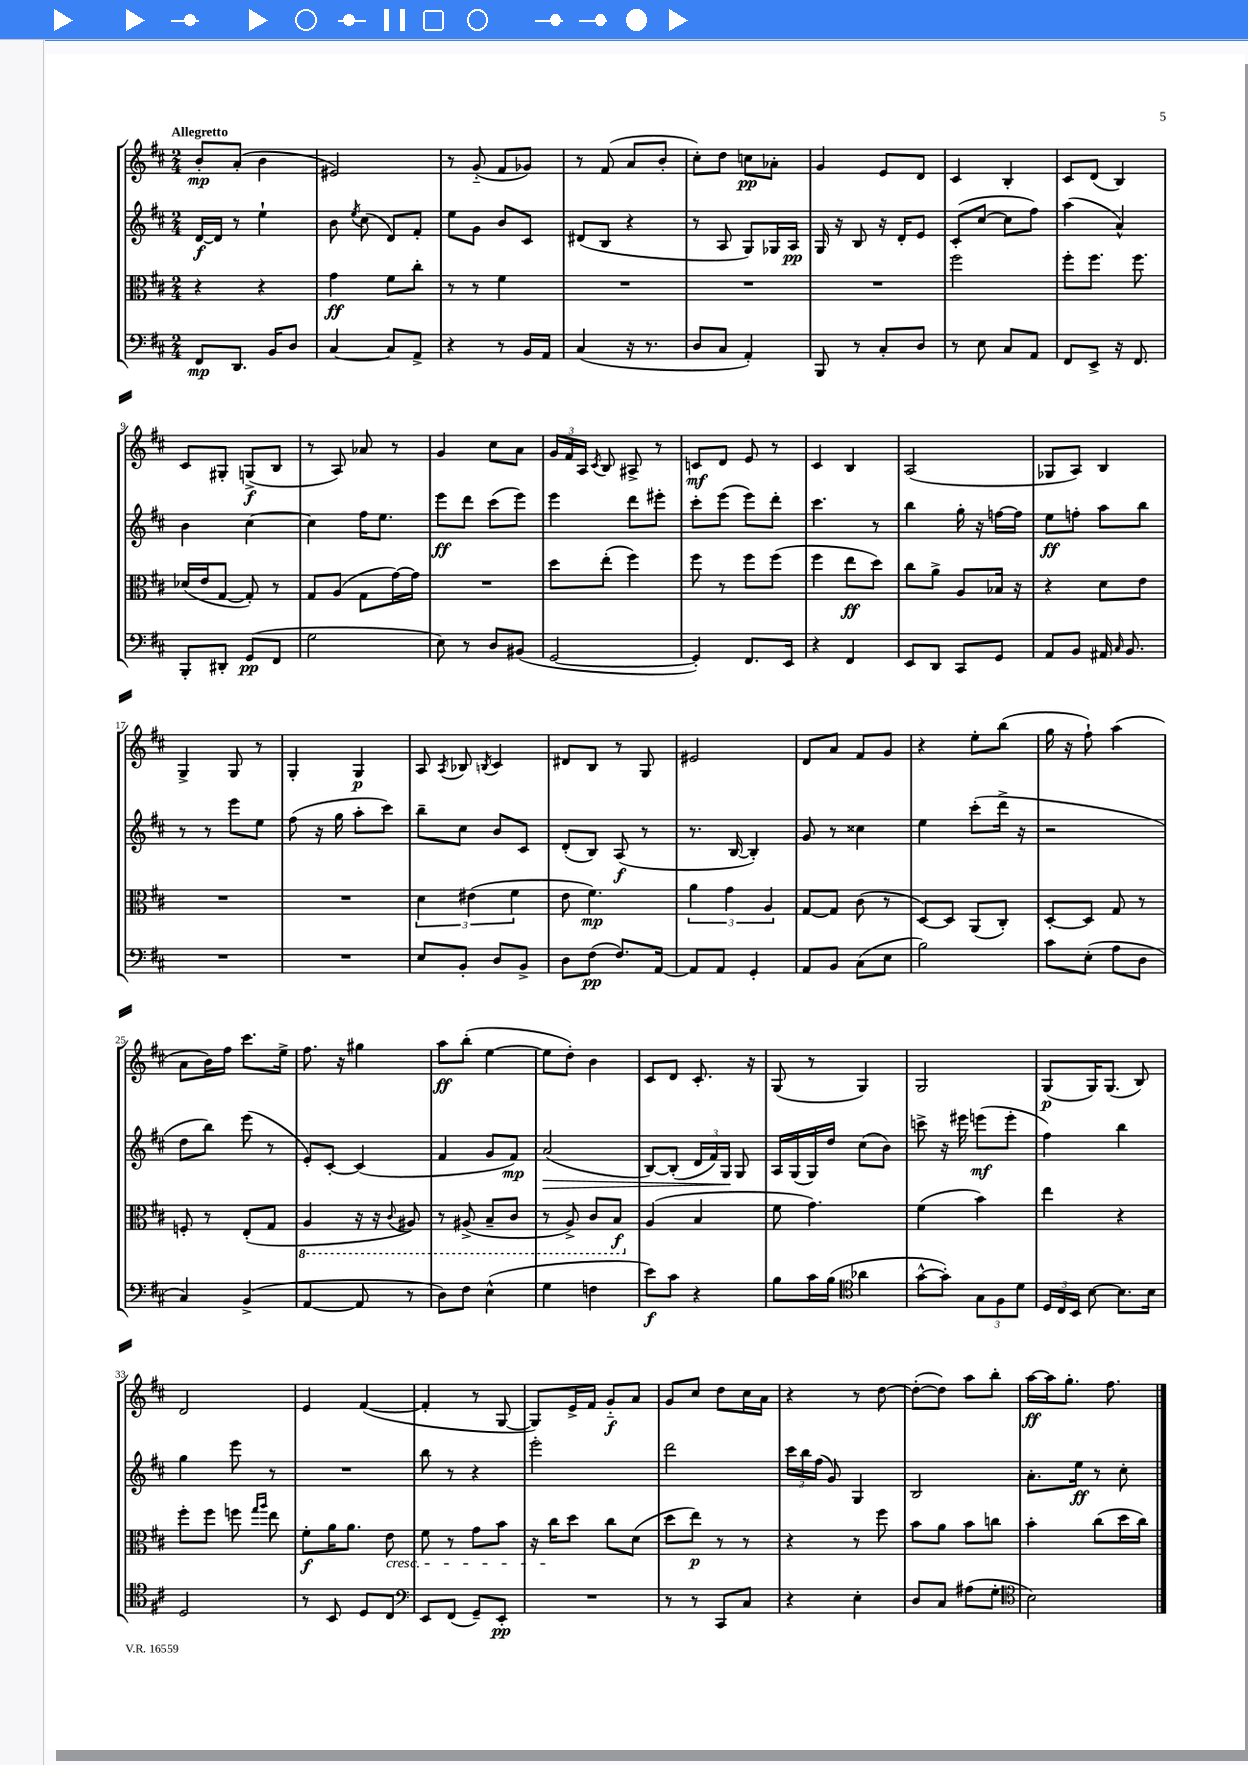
<<
\new StaffGroup <<
\new Staff = "s0" {
    \clef treble \key d \major \numericTimeSignature \time 2/4 \tempo "Allegretto"
    \autoBeamOff b'8[-.\mp a'8]-.( b'4 |
    eis'2) |
    r8 g'8-_( fis'8[ ges'8]) |
    r8 fis'8( a'8[ b'8]-. |
    cis''8[-.) d''8] c''8[\pp aes'8]-. |
    g'4 e'8[ d'8] |
    cis'4 b4-. |
    cis'8[ d'8]( b4) |
    cis'8[ gis8]-. g8[->\f( b8] |
    r8 a8) aes'8 r8 |
    g'4 cis''8[ a'8] |
    \tuplet 3/2 { g'16[ fis'16 a16] } \acciaccatura { cis'8 } b8 ais8-> r8 |
    c'8[\mf d'8] e'8 r8 |
    cis'4 b4 |
    a2( |
    ges8[ a8]) b4 |
    g4-> g8 r8 |
    g4-. g4\p |
    a8 \acciaccatura { a8 } bes8 \acciaccatura { b8 } cis'4 |
    dis'8[ b8] r8 g8 |
    eis'2 |
    d'8[ a'8] fis'8[ g'8] |
    r4 e''8[-. b''8]( |
    g''16 r16 fis''8-!) a''4( |
    a'8[ b'16) fis''16] cis'''8.[ e''16]-> |
    fis''8. r16 gis''4 |
    a''8[\ff b''8]-.( e''4~ |
    e''8[ d''8]-.) b'4 |
    cis'8[ d'8] cis'8.-. r16 |
    g8( r8 g4) |
    g2 |
    g8[\p( g16) g8.]( b8) |
    d'2 |
    e'4 fis'4~( |
    fis'4-. r8 g8~ |
    g8[) e'16-> fis'16] g'8[-_\f a'8] |
    g'8[ cis''8] d''8[ cis''16 a'16] |
    r4 r8 d''8~ |
    d''8[~-.( d''8]) a''8[ b''8]-. |
    a''16[~\ff a''16 g''8.]-. fis''8. \bar "|." |
}
\new Staff = "s1" {
    \clef treble \key d \major \numericTimeSignature \time 2/4
    \autoBeamOff d'16[~\f d'16] r8 e''4-! |
    b'8 \acciaccatura { e''8 } cis''8( d'8[) fis'8]-. |
    e''8[ g'8] b'8[ cis'8] |
    dis'8[( b8] r4 |
    r8 a8 g8[) ges16 a16]\pp |
    g16 r16 b8 r16 d'16[-. e'8] |
    cis'8[-.( cis''8]~ cis''8[ fis''8]) |
    a''4( a'4-^) |
    b'4 cis''4~ |
    cis''4 fis''16[ e''8.] |
    e'''8[\ff d'''8] cis'''8[( e'''8]) |
    e'''4 d'''8[ eis'''8]-. |
    cis'''8[-. e'''8]( e'''8[) d'''8]-. |
    cis'''4. r8 |
    b''4 g''16-. r16 f''16[~ f''16] |
    e''8[\ff f''8]-. a''8[ b''8] |
    r8 r8 e'''8[ e''8] |
    fis''8( r16 g''16 a''8[-. cis'''8]) |
    b''8[-- cis''8] b'8[ cis'8] |
    d'8[-.( b8]) a8\f( r8 |
    r8. b16~ b4-.) |
    g'8 r8 cisis''4 |
    e''4 cis'''8[-.( d'''16]-> r16 |
    r2 |
    d''8[ b''8]) e'''8( r8 |
    e'8[-.) cis'8]~-. cis'4( |
    fis'4 g'8[ fis'8]\mp) |
    a'2\>( |
    b8[~) b8]-.( \tuplet 3/2 { d'16[ fis'16) g16]\! } g8 |
    a16[ g16( g16) d''16] cis''8[( b'8]) |
    c'''8-> r16 eis'''16 e'''8[\mf( e'''8]-. |
    fis''4) b''4 |
    g''4 e'''8 r8 |
    R2 |
    b''8 r8 r4 |
    e'''2-. |
    d'''2 |
    \tuplet 3/2 { cis'''16[ b''16 fis''16]( } g'8) g4 |
    b2 |
    a'8.[-. e''16]\ff r8 cis''8-. \bar "|." |
}
\new Staff = "s2" {
    \clef alto \key d \major \numericTimeSignature \time 2/4
    \autoBeamOff r4 r4 |
    g'4\ff fis'8[ cis''8]-. |
    r8 r8 fis'4 |
    R2 |
    R2 |
    R2 |
    fis''2 |
    fis''8[-. fis''8.] fis''8. |
    des'16[( e'16 g8]~ g8-.) r8 |
    g8[ a8]( g8[ g'16~) g'16] |
    R2 |
    d''8[ e''8]-.( fis''4) |
    fis''8 r8 fis''8[ fis''8]( |
    fis''4 e''8[\ff d''8]) |
    cis''8[ a'8]-> a8[ bes16] r16 |
    r4 d'8[ e'8] |
    R2 |
    R2 |
    \tuplet 3/2 { d'4 eis'4( fis'4 } |
    e'8 fis'4.\mp) |
    \tuplet 3/2 { a'4 g'4 a4 } |
    g8[~ g8] cis'8( r8 |
    d8[~) d8] a,8[( cis8]-.) |
    d8[~-. d8] g8 r8 |
    f8-. r8 e8[-.( g8] |
    \ottava #-1 a,4 r16 r16 \appoggiatura { cis8 } ais,8) |
    r8 ais,8->( b,8[-- cis8] |
    r8 a,8->) cis8[ b,8]\f \ottava #0 |
    a4( b4 |
    fis'8 g'4.) |
    fis'4( b'4) |
    e''4 r4 |
    fis''8[-. fis''8] f''8 \grace { g''16[ a''16] } e''8 |
    fis'8[-.\f a'16 a'8.] e'8\cresc |
    fis'8 r8 g'8[ b'8] |
    r16 cis''16[\! d''8] cis''8[ d'8]( |
    d''8[ e''8]\p) r8 r8 |
    r4 r8 fis''8 |
    b'8[ a'8] b'8[ c''8] |
    b'4-. cis''8[( d''16 cis''16]) \bar "|." |
}
\new Staff = "s3" {
    \clef bass \key d \major \numericTimeSignature \time 2/4
    \autoBeamOff fis,8[\mp d,8.] b,16[ d8] |
    cis4~ cis8[ a,8]-> |
    r4 r8 b,16[ a,16] |
    cis4( r16 r8. |
    d8[ cis8] a,4-.) |
    b,,8 r8 cis8[-. d8] |
    r8 e8 cis8[ a,8] |
    fis,8[ e,8]-> r16 fis,8. |
    b,,8[-. dis,8]-. g,8[\pp( fis,8] |
    g2 |
    e8) r8 d8[ bis,8]( |
    g,2~ |
    g,4-.) fis,8.[ e,16] |
    r4 fis,4 |
    e,8[ d,8] cis,8[ g,8] |
    a,8[ b,8] ais,16 \grace { cis16 } b,8. |
    R2 |
    R2 |
    e8[ b,8]-. d8[ b,8]-> |
    d8[ fis8]\pp( fis8.[) a,16]~ |
    a,8[ a,8] g,4-. |
    a,8[ b,8] cis8[( e8] |
    b2) |
    cis'8[ e8]-.( a8[ d8] |
    cis4) b,4->( |
    a,4~ a,8 r8 |
    d8[) fis8] e4-^( |
    g4 f4 |
    e'8[\f) cis'8] r4 |
    b8[ cis'16 b16]( \clef tenor aes'4 |
    g'8[~-^ g'8]-.) \tuplet 3/2 { g8[ fis8 d'8] } |
    \tuplet 3/2 { d16[ cis16 b,16] } b8~ b8.[ b16] |
    d2 |
    r8 b,8 d8[ cis8] |
    \clef bass e,8[ fis,8]( g,8[--) e,8]-.\pp |
    R2 |
    r8 r8 cis,8[ cis8] |
    r4 e4-. |
    d8[ cis8] ais8[( g8]-. |
    \clef tenor b2) \bar "|." |
}
>>
>>
